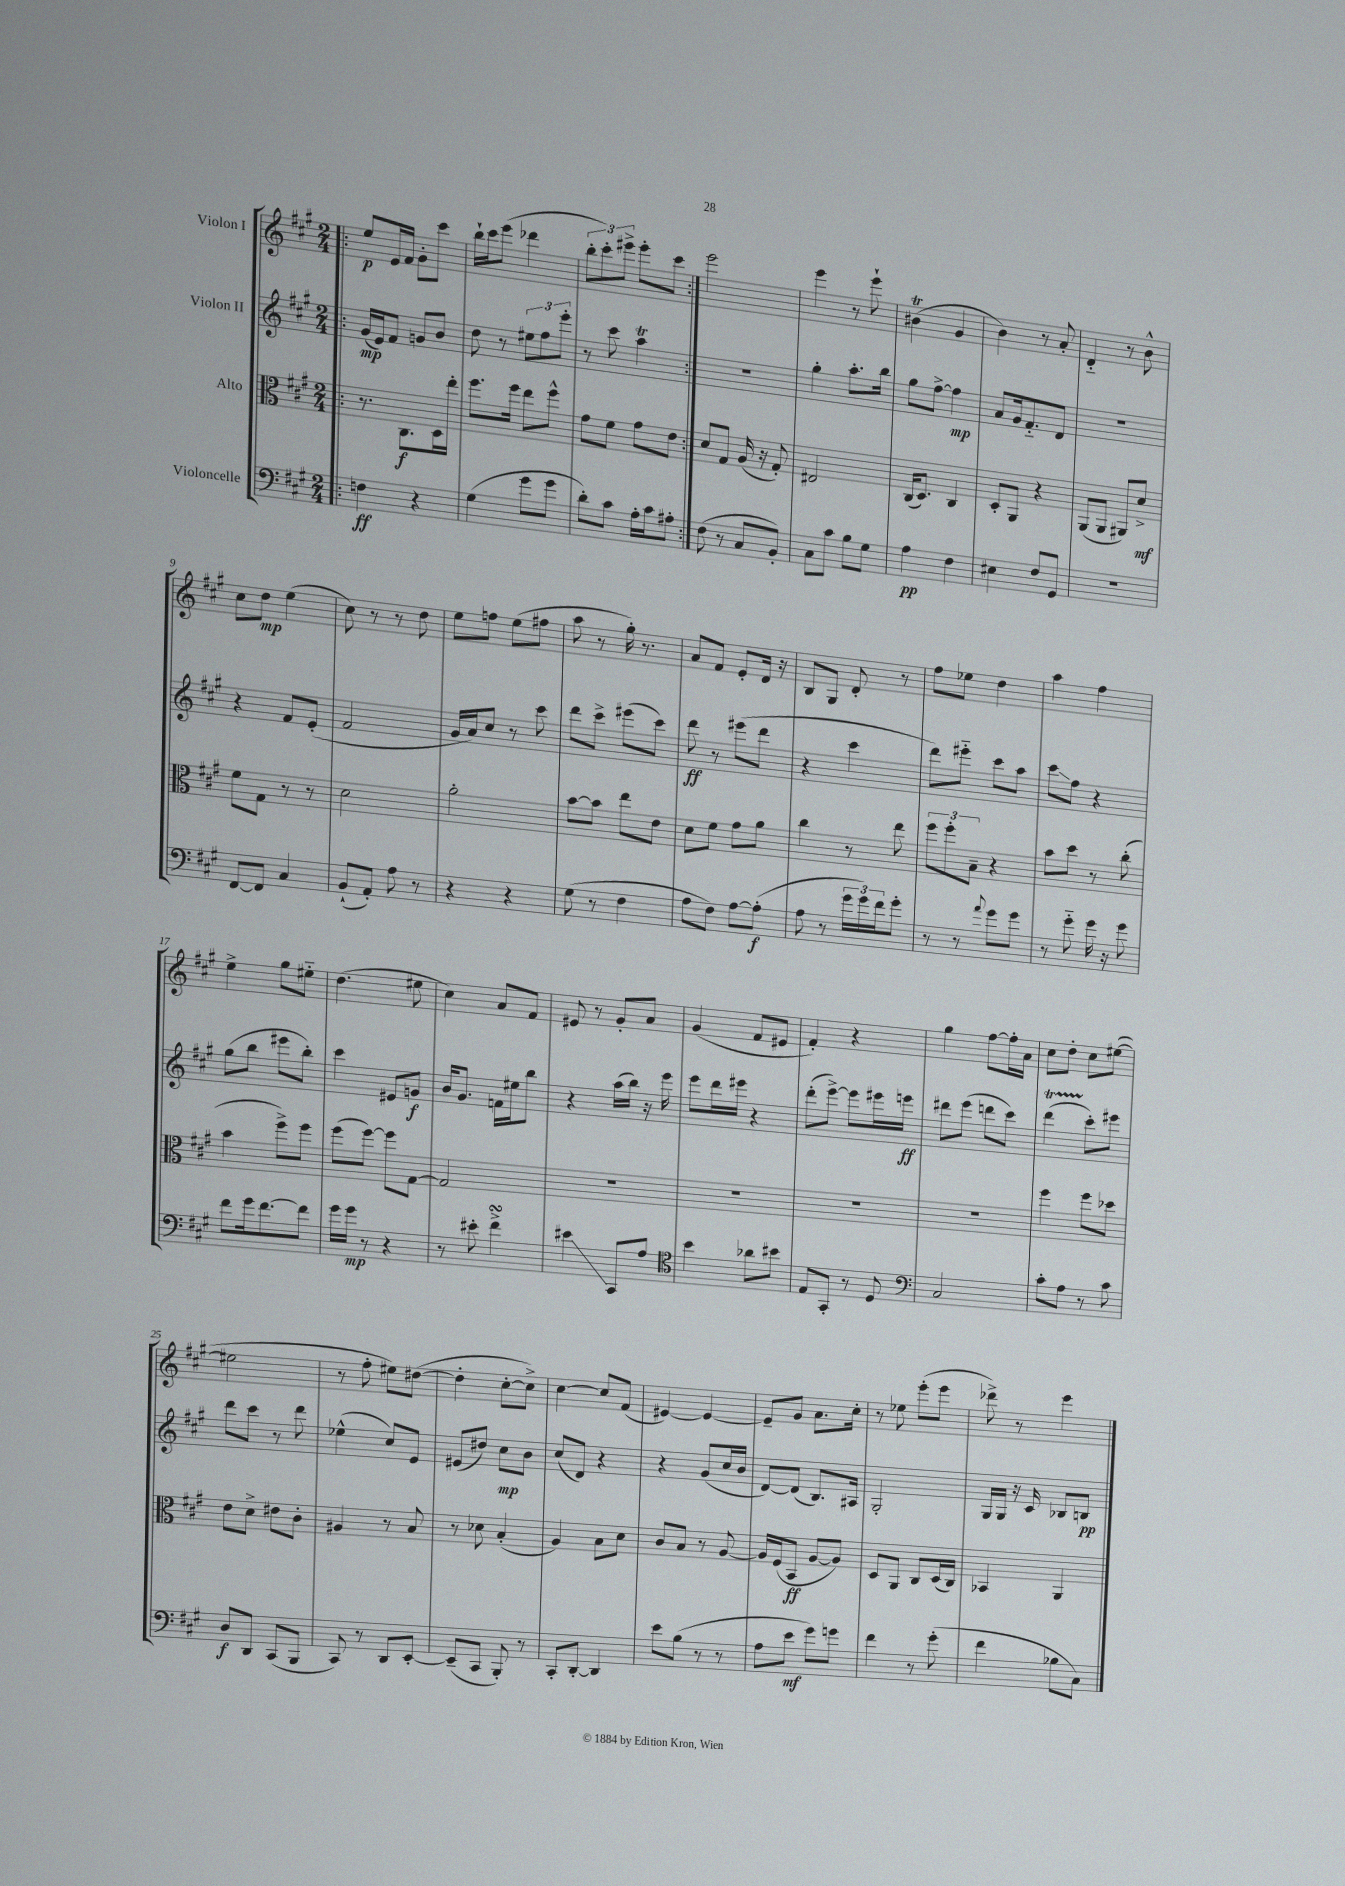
<<
\new StaffGroup <<
\new Staff = "s0" \with { instrumentName = "Violon I" } {
    \clef treble \key a \major \numericTimeSignature \time 2/4
    \repeat volta 2 { \bar ".|:" e''8\p e'16 fis'16 gis'8-. cis'''8 |
    b''16-! cis'''16 e'''8( des'''4 |
    \tuplet 3/2 { b''8-. cis'''8-.) eis'''8-> } eis'''8-. cis'''8 | }
    e'''2 |
    e'''4 r8 e'''8-! |
    bis'4\trill( gis'4 |
    b'4) r8 a'8-. |
    d'4-_ r8 b'8-^ |
    cis''8 d''8\mp e''4( |
    cis''8) r8 r8 d''8 |
    e''8 f''8 e''8( fis''8 |
    a''8 r8 gis''16-.) r8. |
    a'8 fis'8 e'8-. d'16 r16 |
    b8 gis8 d'8-. r8 |
    fis''8 ees''8 d''4 |
    a''4 fis''4 |
    e''4-> gis''8 eis''8-_ |
    d''4.( eis''8 |
    cis''4) a'8 fis'8 |
    eis'8 r8 gis'8-. a'8 |
    gis'4( fis'8 eis'8 |
    fis'4-.) r4 |
    gis''4 fis''8~ fis''16-. a'16 |
    cis''8 d''8-. cis''8 eis''8~( |
    eis''2 |
    r8 fis''8-. eis''8) dis''8~( |
    dis''4-. cis''8~-. cis''8->) |
    cis''4~ cis''8 fis'8( |
    eis'4~) eis'4~ |
    eis'8-- gis'8 a'8. cis''16-. |
    r8 ees''8 e'''8-.( e'''8 |
    des'''8->) r8 e'''4 \bar "|." |
}
\new Staff = "s1" \with { instrumentName = "Violon II" } {
    \clef treble \key a \major \numericTimeSignature \time 2/4
    \repeat volta 2 { \bar ".|:" gis'16\mp( e'16) fis'8 g'8 b'8 |
    d''8 r8 \tuplet 3/2 { eis''8 fis''8 e'''8-. } |
    r8 cis'''8 a''4\trill | }
    R2 |
    gis''4-. a''8.-. b''16 |
    gis''8 fis''8~-> fis''4\mp |
    a'8 gis'16 fis'8.-_ d'8 |
    r2 |
    r4 fis'8 e'8-.( |
    fis'2 |
    gis'16 a'16) cis''8 r8 cis'''8 |
    d'''8 cis'''8-> eis'''8( cis'''8) |
    d'''8\ff r8 eis'''8( d'''8 |
    r4 cis'''4 |
    d'''8) eis'''8-_ cis'''8 a''8 |
    cis'''8\glissando fis''8 r4 |
    gis''8( b''8 eis'''8 b''8-.) |
    cis'''4 eis'8 g'8\f |
    b'16 gis'8. f'16 eis''16 b''8 |
    r4 a''16( b''16) r16 e'''16 |
    e'''8 d'''16 eis'''16 r4 |
    d'''8-.( e'''8~->) e'''8 eis'''16 e'''16\ff |
    dis'''8 e'''8( d'''8 cis'''8) |
    d'''4\startTrillSpan( cis'''8-.\stopTrillSpan) eis'''8 |
    d'''8 cis'''8 r8 d'''8 |
    ees''4-^( cis''8) e'8 |
    eis'8( dis''8) cis''8\mp b'8 |
    cis''8( d'8) r4 |
    r4 gis'8( cis''16 b'16 |
    d'8~) d'8( b8.) ais16 |
    gis2-. |
    gis16 gis16 r16 cis'16 bes8 b8\pp \bar "|." |
}
\new Staff = "s2" \with { instrumentName = "Alto" } {
    \clef alto \key a \major \numericTimeSignature \time 2/4
    \repeat volta 2 { \bar ".|:" r8. cis8.\f d16 e''16-. |
    fis''8. fis''16 e''8 fis''8-^ |
    gis'8 fis'8 gis'8 e'8 | }
    d'8 gis8 a16( r16 gis8-.) |
    eis2 |
    cis16( d8.) cis4 |
    d8-. a,8 r4 |
    a,8( a,8 ais,8) d'8->\mf |
    fis'8 gis8 r8 r8 |
    d'2 |
    a'2-. |
    b'8~ b'8 e''8 e'8 |
    d'8 fis'8 gis'8 a'8 |
    cis''4 r8 e''8 |
    \tuplet 3/2 { fis''8 fis''8-. b8-- } r4 |
    b'8 d''8 r8 cis''8-.( |
    b'4 fis''8->) fis''8 |
    fis''8( fis''8~) fis''8 gis8~ |
    gis2 |
    R2 |
    R2 |
    R2 |
    R2 |
    fis''4 fis''8 des''8 |
    e'8 d'8-> eis'8 cis'8-. |
    ais4 r8 b8 |
    r8 des'8 b4-.( |
    a4) b8 d'8 |
    cis'8 b8 r8 a8~ |
    a16 fis16( b,8\ff a8~ a8) |
    d8 a,8 cis8 d16( cis16) |
    bes,4 a,4 \bar "|." |
}
\new Staff = "s3" \with { instrumentName = "Violoncelle" } {
    \clef bass \key a \major \numericTimeSignature \time 2/4
    \repeat volta 2 { \bar ".|:" f4\ff r4 |
    gis4( gis'8 gis'8 |
    d'8-.) cis'8 a16-. cis'16 ais8-. | }
    fis8( r8 cis8 b,8-.) |
    cis8 cis'8 b8 gis8 |
    a4\pp fis4 |
    eis4 fis8 gis,8 |
    R2 |
    fis,8~ fis,8 cis4 |
    b,8-!( a,8-.) a8 r8 |
    r4 r4 |
    gis8( r8 fis4 |
    a8 fis8) a8~ a8-.\f( |
    a8 r8 \tuplet 3/2 { gis'16 gis'16) fis'16 } gis'8-. |
    r8 r8 \appoggiatura { a'8 } gis'8 gis'8 |
    r8 gis'8-_ gis'16 r16 gis'8 |
    fis'8 gis'16 fis'8.~ fis'8 |
    gis'16 gis'16\mp r8 r4 |
    r8 eis'8-. fis'4->\turn |
    eis'4\glissando cis,8 a8 |
    \clef tenor b'4 aes'8 bis'8 |
    e8 gis,8-. r8 d8 |
    \clef bass cis2 |
    cis'8-. a8 r8 cis'8 |
    d8\f d,8 cis,8( b,,8 |
    cis,8) r8 d,8 e,8~-. |
    e,8--( cis,8 b,,8-.) r8 |
    cis,8-. d,8~-. d,4 |
    e'8 b8( r8 r8 |
    a8 e'8\mf gis'8) g'8 |
    fis'4 r8 gis'8-.( |
    fis'4 bes8 cis8) \bar "|." |
}
>>
>>
